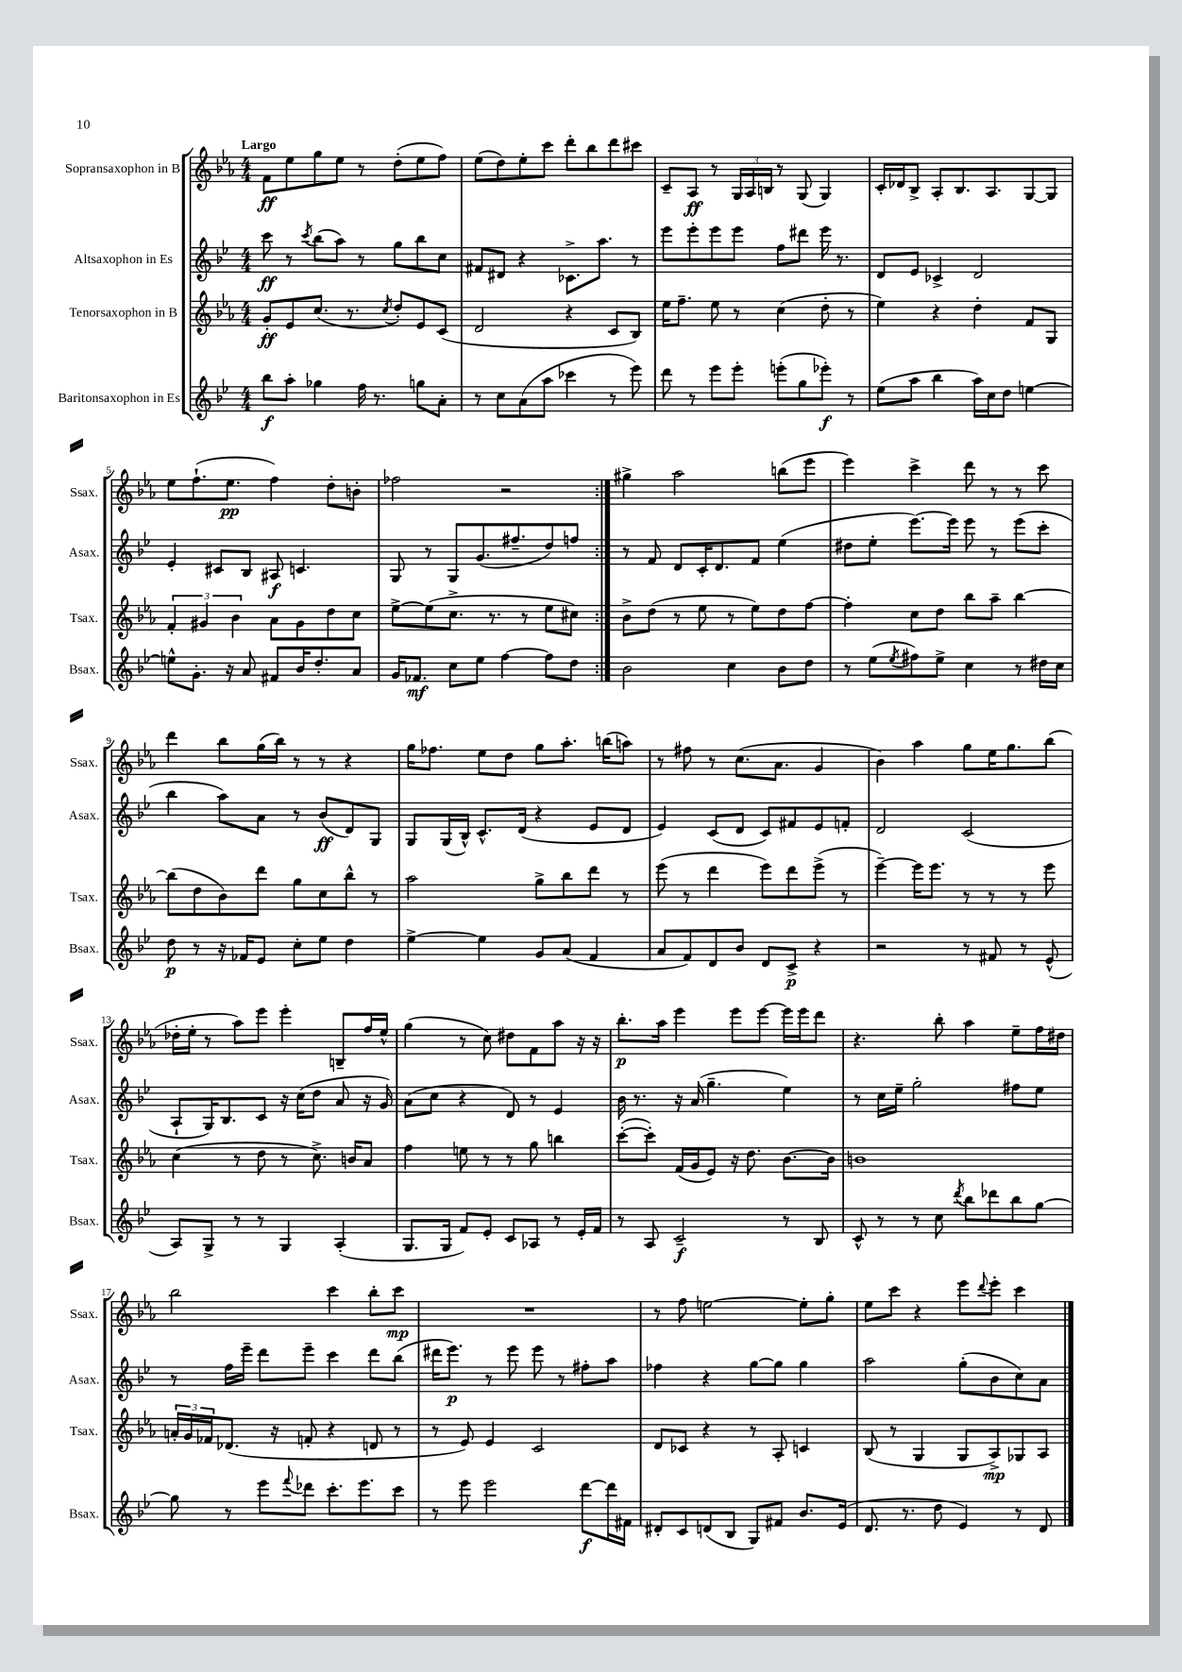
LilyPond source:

<<
\new StaffGroup <<
\new Staff = "s0" \with { instrumentName = "Sopransaxophon in B" shortInstrumentName = "Ssax." } {
    \clef treble \key ees \major \numericTimeSignature \time 4/4 \tempo "Largo"
    \repeat volta 2 { f'8\ff ees''8 g''8 ees''8 r8 d''8-.( ees''8 f''8) |
    ees''8( d''8) ees''8-. c'''8 d'''8-. bes''8 d'''8 cis'''8 |
    c'8-- aes8\ff r8 \tuplet 3/2 { g16 aes16 b16 } r8 g8( g4) |
    c'16-. des'16 bes8-> aes8-. bes8. aes8. g8~ g8 |
    ees''8 f''8.-!( ees''8.\pp f''4) d''8-. b'8-. |
    fes''2 r2 | }
    gis''4-> aes''2 b''8( ees'''8 |
    ees'''4) c'''4-> d'''8 r8 r8 c'''8 |
    d'''4 bes''8 g''16( bes''16) r8 r8 r4 |
    g''16 fes''8. ees''8 d''8 g''8 aes''8.-. b''16( a''8) |
    r8 fis''8 r8 c''8.( aes'8. g'4 |
    bes'4) aes''4 g''8 ees''16 g''8. bes''8( |
    des''16-. ees''16-. r8 aes''8) ees'''8 ees'''4-. b8-- f''16 ees''16-^ |
    g''4( r8 c''8) dis''8 f'8 aes''8 r16 r16 |
    bes''8.-.\p aes''16 ees'''4 ees'''8 ees'''8~ ees'''16 ees'''16 d'''8 |
    r4. bes''8-. aes''4 ees''8-- f''16 dis''16 |
    bes''2 c'''4 bes''8-. c'''8\mp |
    R1 |
    r8 f''8 e''2~ e''8-. g''8-. |
    ees''8 c'''8 r4 ees'''8 \appoggiatura { d'''8 } ees'''8-. c'''4 \bar "|." |
}
\new Staff = "s1" \with { instrumentName = "Altsaxophon in Es" shortInstrumentName = "Asax." } {
    \clef treble \key bes \major \numericTimeSignature \time 4/4
    \repeat volta 2 { c'''8\ff r8 \acciaccatura { c'''8 } bes''8( a''8) r8 g''8 bes''8 c''8 |
    fis'8 dis'8 r4 ces'8.-> a''8. r8 |
    ees'''8 ees'''8-. ees'''8 ees'''8 f''8 dis'''8 ees'''16 r8. |
    d'8 ees'8 ces'4-> d'2 |
    ees'4-. cis'8 bes8 ais8\f c'4. |
    g8 r8 g8 g'8.( fis''8.-- d''8) f''8 | }
    r8 f'8 d'8 c'16-. d'8. f'8 ees''4( |
    dis''8 ees''8-. ees'''8.~) ees'''16 ees'''8 r8 ees'''8( c'''8-. |
    bes''4 a''8) a'8 r8 bes'8\ff( d'8) g8 |
    g8 g16( bes16-^) c'8.-^ d'16( r4 ees'8 d'8 |
    ees'4) c'8( d'8 c'8) fis'8 ees'8 f'8-. |
    d'2 c'2( |
    a8-! g16) bes8. c'8 r16 c''16( d''8 a'8 r16 g'16) |
    a'8( c''8 r4 d'8) r8 ees'4 |
    bes'16 r8. r16 a'16( g''4.-- ees''4) |
    r8 c''16 ees''16-- g''2-. fis''8 ees''8 |
    r8 f''16 ees'''16-- d'''8 ees'''8-- c'''4 d'''8 bes''8( |
    dis'''16 ees'''8.\p) r8 ees'''8 ees'''8 r8 fis''8-. a''8 |
    fes''4 r4 g''8~ g''8 g''4 |
    a''2 g''8-.( bes'8 c''8) a'8 \bar "|." |
}
\new Staff = "s2" \with { instrumentName = "Tenorsaxophon in B" shortInstrumentName = "Tsax." } {
    \clef treble \key ees \major \numericTimeSignature \time 4/4
    \repeat volta 2 { g'8-.\ff ees'8 c''8.( r8. \acciaccatura { c''8 } d''8-.) ees'8 c'8( |
    d'2 r4 c'8 bes8) |
    ees''16 f''8.-- ees''8 r8 c''4( d''8-. r8 |
    ees''4) r4 d''4-. f'8 g8 |
    \tuplet 3/2 { f'4-. gis'4 bes'4 } aes'8 gis'8 d''8 c''8 |
    ees''8~-> ees''8( c''8.-> r8. r8 ees''8 cis''8) | }
    bes'8-> d''8( r8 ees''8 r8 ees''8) d''8 f''8~ |
    f''4-. c''8 d''8 bes''8 aes''8-- bes''4~ |
    bes''8( d''8 bes'8) d'''8 g''8 c''8 bes''8-^ r8 |
    aes''2 g''8-> bes''8 d'''8 r8 |
    ees'''8( r8 d'''4 ees'''8) d'''8 ees'''8->( r8 |
    ees'''4~--) ees'''16 ees'''8. r8 r8 r8 ees'''8 |
    c''4( r8 d''8 r8 c''8.->) b'16 aes'8 |
    f''4 e''8 r8 r8 g''8 b''4 |
    c'''8~-.( c'''8-.) f'16( g'16 ees'8) r16 d''8. bes'8.~ bes'16 |
    b'1 |
    \tuplet 3/2 { a'16-. g'16 fes'16 } des'8.( r16 f'8-. r4 d'8 r8 |
    r8 ees'8) ees'4 c'2 |
    d'8 ces'8 r4 r8 aes8-. c'4 |
    bes8( r8 g4 g8 aes8->\mp) ges8 aes8 \bar "|." |
}
\new Staff = "s3" \with { instrumentName = "Baritonsaxophon in Es" shortInstrumentName = "Bsax." } {
    \clef treble \key bes \major \numericTimeSignature \time 4/4
    \repeat volta 2 { bes''8\f a''8-. ges''4 f''16 r8. g''8 a'8-. |
    r8 c''8 a'8( a''8 ces'''4 r8 ees'''8) |
    d'''8 r8 ees'''8 ees'''8-. e'''8-.( g''8 ees'''8-.\f) r8 |
    ees''8( a''8 bes''4 a''16) c''16 d''8 e''4~ |
    e''8-^ g'8.-. r16 a'8 fis'8 bes'16 d''8.-. a'8 |
    g'16 fes'8.\mf c''8 ees''8 f''4~ f''8 d''8 | }
    bes'2 c''4 bes'8 d''8 |
    r8 ees''8( \acciaccatura { ees''8 } fis''8) ees''8-> c''4 r8 dis''16 c''16 |
    d''8\p r8 r16 fes'16 ees'8 c''8-. ees''8 d''4 |
    ees''4~-> ees''4 g'8 a'8( f'4 |
    a'8 f'8) d'8 bes'8 d'8 c'8->\p r4 |
    r2 r8 fis'8 r8 ees'8-^( |
    a8) g8-> r8 r8 g4 a4-.( |
    g8. g16 f'8) ees'8-. c'8 aes8 r8 ees'16-. f'16 |
    r8 a8 c'2--\f r8 bes8 |
    c'8-^ r8 r8 c''8 \acciaccatura { d'''8 } bes''8 des'''8 bes''8 g''8~ |
    g''8 r8 ees'''8 \appoggiatura { f'''8 } des'''8 c'''8.-. ees'''8. c'''8 |
    r8 ees'''8 ees'''2 d'''8~\f d'''16 fis'16 |
    dis'8-. c'8 d'8( bes8 g8) fis'8 bes'8. ees'16( |
    d'8. r8. d''8 ees'4) r8 d'8 \bar "|." |
}
>>
>>
